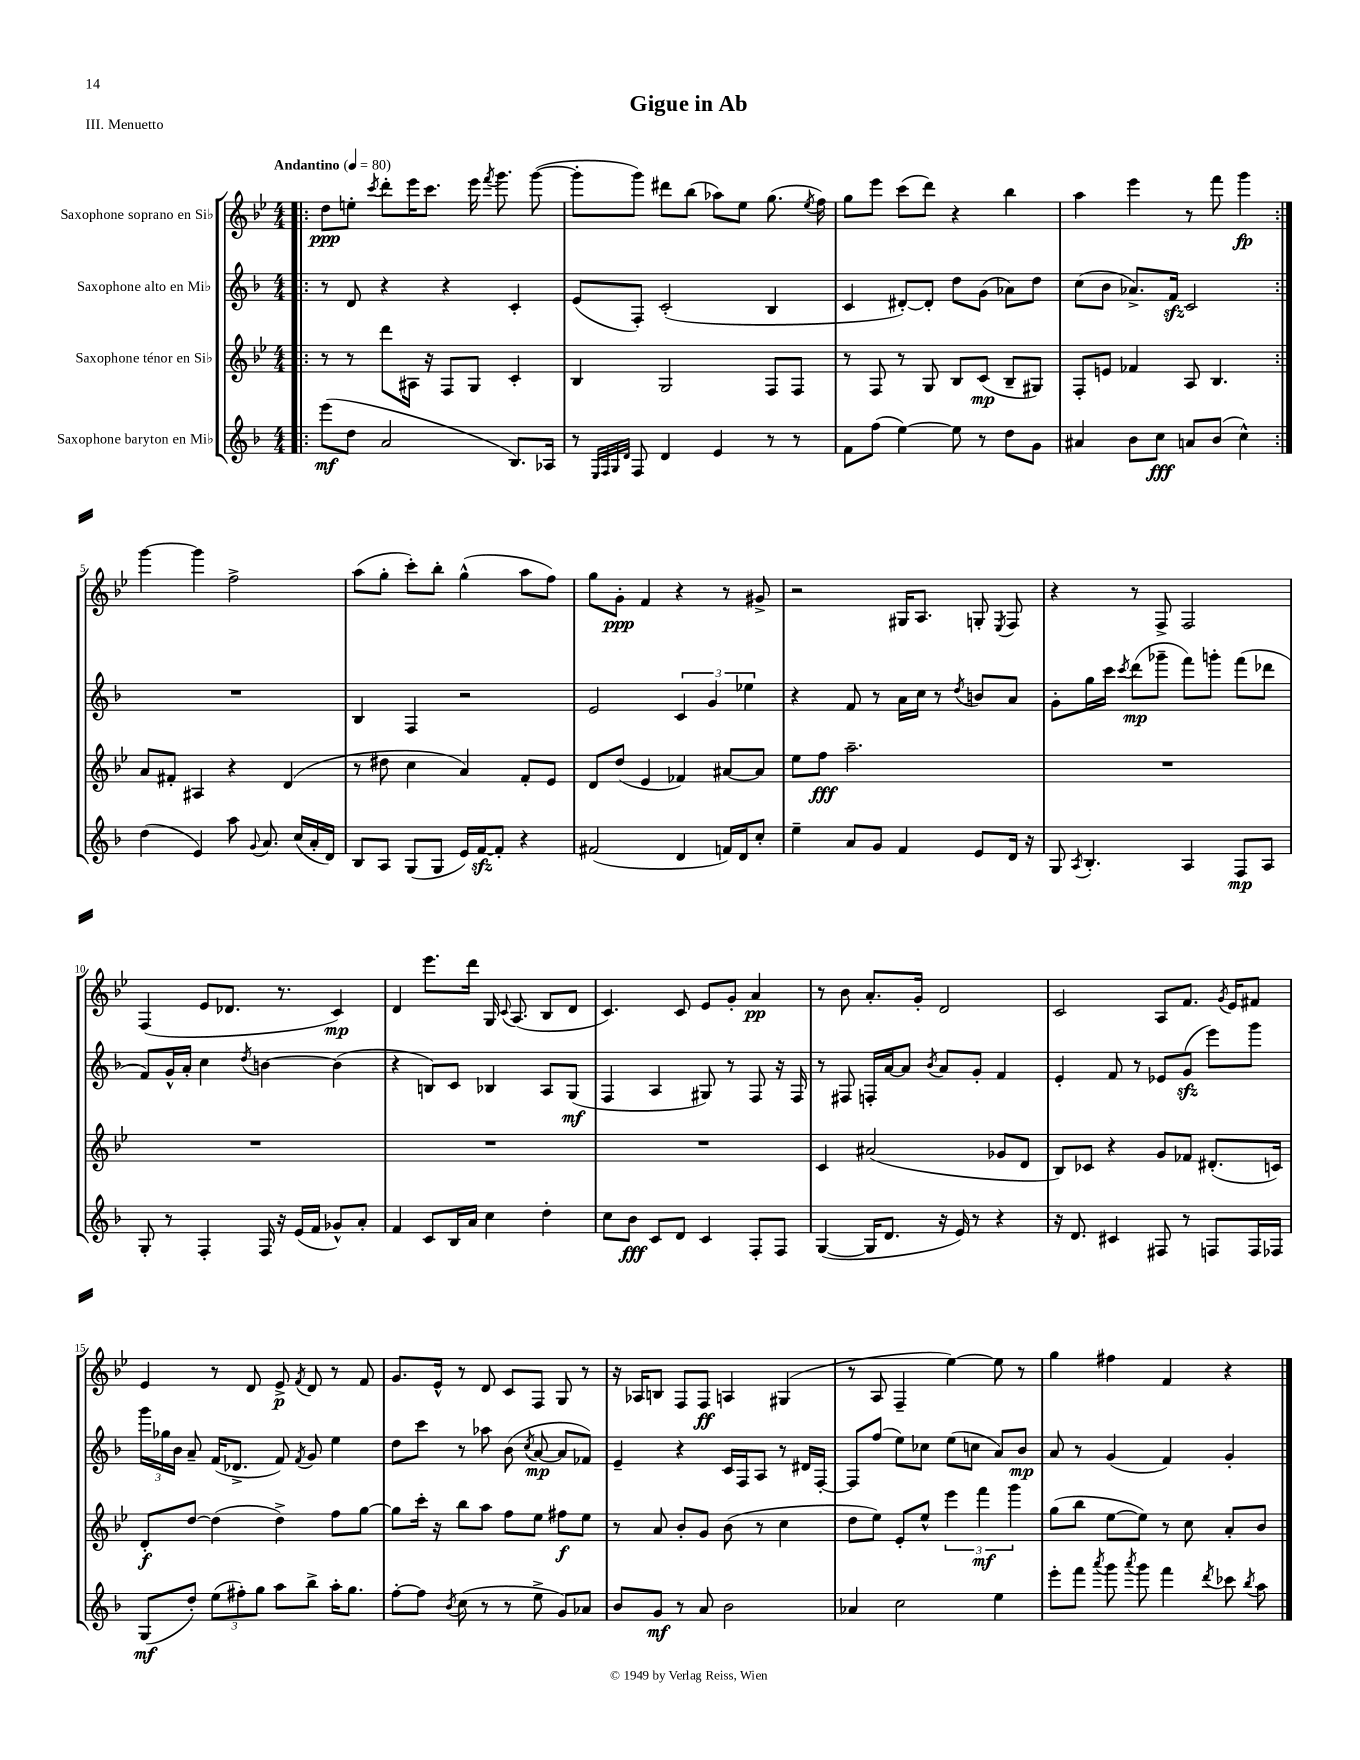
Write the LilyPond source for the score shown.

\header { title = "Gigue in Ab" piece = "III. Menuetto" }
<<
\new StaffGroup <<
\new Staff = "s0" \with { instrumentName = "Saxophone soprano en Sib" } {
    \clef treble \key bes \major \numericTimeSignature \time 4/4 \tempo "Andantino" 4 = 80
    \autoBeamOff \repeat volta 2 { \bar ".|:" d''8[\ppp e''8]-. \acciaccatura { c'''8 } d'''8[-. ees'''16 c'''8.] ees'''16 \acciaccatura { f'''8 } g'''8. g'''8~( |
    g'''8[-. g'''8]) dis'''8[ bes''8]( aes''8[) ees''8] g''8.( \acciaccatura { ees''8 } f''16) |
    g''8[ ees'''8] c'''8[( d'''8]) r4 bes''4 |
    a''4 ees'''4 r8 f'''8 g'''4\fp | }
    g'''4~ g'''4 f''2-> |
    a''8[( g''8]-. c'''8[-.) bes''8]-. g''4-^( a''8[ f''8]) |
    g''8[ g'8]-.\ppp f'4 r4 r8 gis'8-> |
    r2 gis16[ a8.] g8-. \acciaccatura { ees8 } f8 |
    r4 r8 f8-> f2 |
    f4( ees'8[ des'8.] r8. c'4\mp) |
    d'4 ees'''8.[ d'''16] g16 \appoggiatura { c'8 } a8.( bes8[ d'8] |
    c'4.) c'8 ees'8[ g'8]-. a'4\pp |
    r8 bes'8 a'8.[-. g'16]-. d'2 |
    c'2 a8[ f'8.] \acciaccatura { g'8 } ees'16[ fis'8] |
    ees'4 r8 d'8 ees'8->\p \acciaccatura { f'8 } d'8 r8 f'8 |
    g'8.[ ees'16]-^ r8 d'8 c'8[ f8] g8 r8 |
    r16 aes16[ b8] f8[ f8]\ff a4 gis4( |
    r8 a8 f4-- ees''4~) ees''8 r8 |
    g''4 fis''4 f'4 r4 \bar "|." |
}
\new Staff = "s1" \with { instrumentName = "Saxophone alto en Mib" } {
    \clef treble \key f \major \numericTimeSignature \time 4/4
    \autoBeamOff \repeat volta 2 { \bar ".|:" r8 d'8 r4 r4 c'4-. |
    e'8[( f8]-.) c'2-.( bes4 |
    c'4 dis'8[~-.) dis'8]-. d''8[ g'8]( aes'8[) d''8] |
    c''8[( bes'8] aes'8.[->) f'16]\sfz c'2 | }
    R1 |
    bes4 f4 r2 |
    e'2 \tuplet 3/2 { c'4 g'4 ees''4 } |
    r4 f'8 r8 a'16[ c''16] r8 \acciaccatura { d''8 } b'8[ a'8] |
    g'8[-. g''16 c'''16] \acciaccatura { c'''8 } d'''8[\mp( ges'''8]-- f'''8[) g'''8]-. f'''8[( des'''8] |
    f'8[) g'16-^ a'16]-. c''4 \acciaccatura { d''8 } b'4~ b'4( |
    r4 b8[) c'8] bes4 a8[ g8]\mf( |
    f4 a4 gis8) r8 f8 r16 f16 |
    r8 fis8 f16[-. a'16~ a'8] \acciaccatura { bes'8 } a'8[ g'8]-. f'4 |
    e'4-. f'8 r8 ees'8[ g'8]\sfz( e'''8[) g'''8] |
    \tuplet 3/2 { g'''16[ ges''16 bes'16] } a'8-- f'16[( des'8.]-> f'8) \acciaccatura { f'8 } g'8 e''4 |
    d''8[ c'''8] r8 aes''8 bes'8( \acciaccatura { c''8 } a'8~\mp a'8[ fes'8]) |
    e'4-- r4 c'16[ f16 a8] r8 dis'16[ f16]~-. |
    f8[ f''8]( e''8[) ces''8] e''8[( c''8] a'8[) bes'8]\mp |
    a'8 r8 g'4( f'4) g'4-. \bar "|." |
}
\new Staff = "s2" \with { instrumentName = "Saxophone ténor en Sib" } {
    \clef treble \key bes \major \numericTimeSignature \time 4/4
    \autoBeamOff \repeat volta 2 { \bar ".|:" r8 r8 d'''8[ ais16] r16 f8[ g8] c'4-. |
    bes4 g2 f8[ f8] |
    r8 f8 r8 g8 bes8[ c'8]\mp( bes8[-- gis8]) |
    f8[-. e'8] fes'4 a8 bes4. | }
    a'8[ fis'8]-. ais4 r4 d'4( |
    r8 dis''8 c''4 a'4) f'8[-. ees'8] |
    d'8[ d''8]( ees'4 fes'4) ais'8[~ ais'8] |
    ees''8[ f''8]\fff a''2.-- |
    R1 |
    R1 |
    R1 |
    R1 |
    c'4 ais'2( ges'8[ d'8] |
    bes8[) ces'8] r4 g'8[ fes'8] dis'8.[-.( c'16]) |
    d'8[-.\f d''8]~ d''4( d''4->) f''8[ g''8]~ |
    g''8[ c'''16]-. r16 bes''8[ a''8] f''8[ ees''8] fis''8[\f ees''8] |
    r8 a'8 bes'8[-. g'8] bes'8( r8 c''4 |
    d''8[ ees''8]) ees'8[-. ees''8]-^ \tuplet 3/2 { ees'''4 f'''4\mf g'''4 } |
    g''8[( bes''8] ees''8[~ ees''8]) r8 c''8 a'8[-. bes'8] \bar "|." |
}
\new Staff = "s3" \with { instrumentName = "Saxophone baryton en Mib" } {
    \clef treble \key f \major \numericTimeSignature \time 4/4
    \autoBeamOff \repeat volta 2 { \bar ".|:" e'''8[\mf( d''8] a'2 bes8.[) aes16] |
    r8 \grace { e32[ f32 g32 d'32] } f8 d'4 e'4 r8 r8 |
    f'8[ f''8]( e''4~) e''8 r8 d''8[ g'8] |
    ais'4 bes'8[ c''8]\fff a'8[ bes'8]( c''4-^) | }
    d''4( e'4) a''8 \appoggiatura { g'8 } a'8. c''16[( a'16-. d'16]) |
    bes8[ a8] g8[( g8] e'16[) f'16~\sfz f'8]-. r4 |
    fis'2( d'4 f'16[) d'16 c''8]-. |
    e''4-- a'8[ g'8] f'4 e'8[ d'16] r16 |
    g8 \acciaccatura { a8 } bes4.-. a4 f8[\mp a8] |
    g8-. r8 f4-. f16 r16 e'16[( f'16] ges'8[-^) a'8]-. |
    f'4 c'8[ bes16 a'16] c''4 d''4-. |
    c''8[ bes'8]\fff c'8[ d'8] c'4 f8[-. f8] |
    g4~( g16[ d'8.] r16 e'16) r8 r4 |
    r16 d'8. cis'4 fis8 r8 f8[ f16 fes16] |
    g8[\mf( d''8]-.) \tuplet 3/2 { e''8[( fis''8-.) g''8] } a''8[ bes''8]-> a''16[-. g''8.] |
    f''8[~-. f''8] \acciaccatura { bes'8 } c''8( r8 r8 e''8-> g'8[) aes'8] |
    bes'8[ g'8]\mf r8 a'8 bes'2 |
    aes'4 c''2 e''4 |
    e'''8[-. f'''8] \acciaccatura { a'''8 } g'''8 \acciaccatura { a'''8 } g'''8 f'''4 \acciaccatura { d'''8 } ces'''8 \acciaccatura { bes''8 } a''8 \bar "|." |
}
>>
>>
